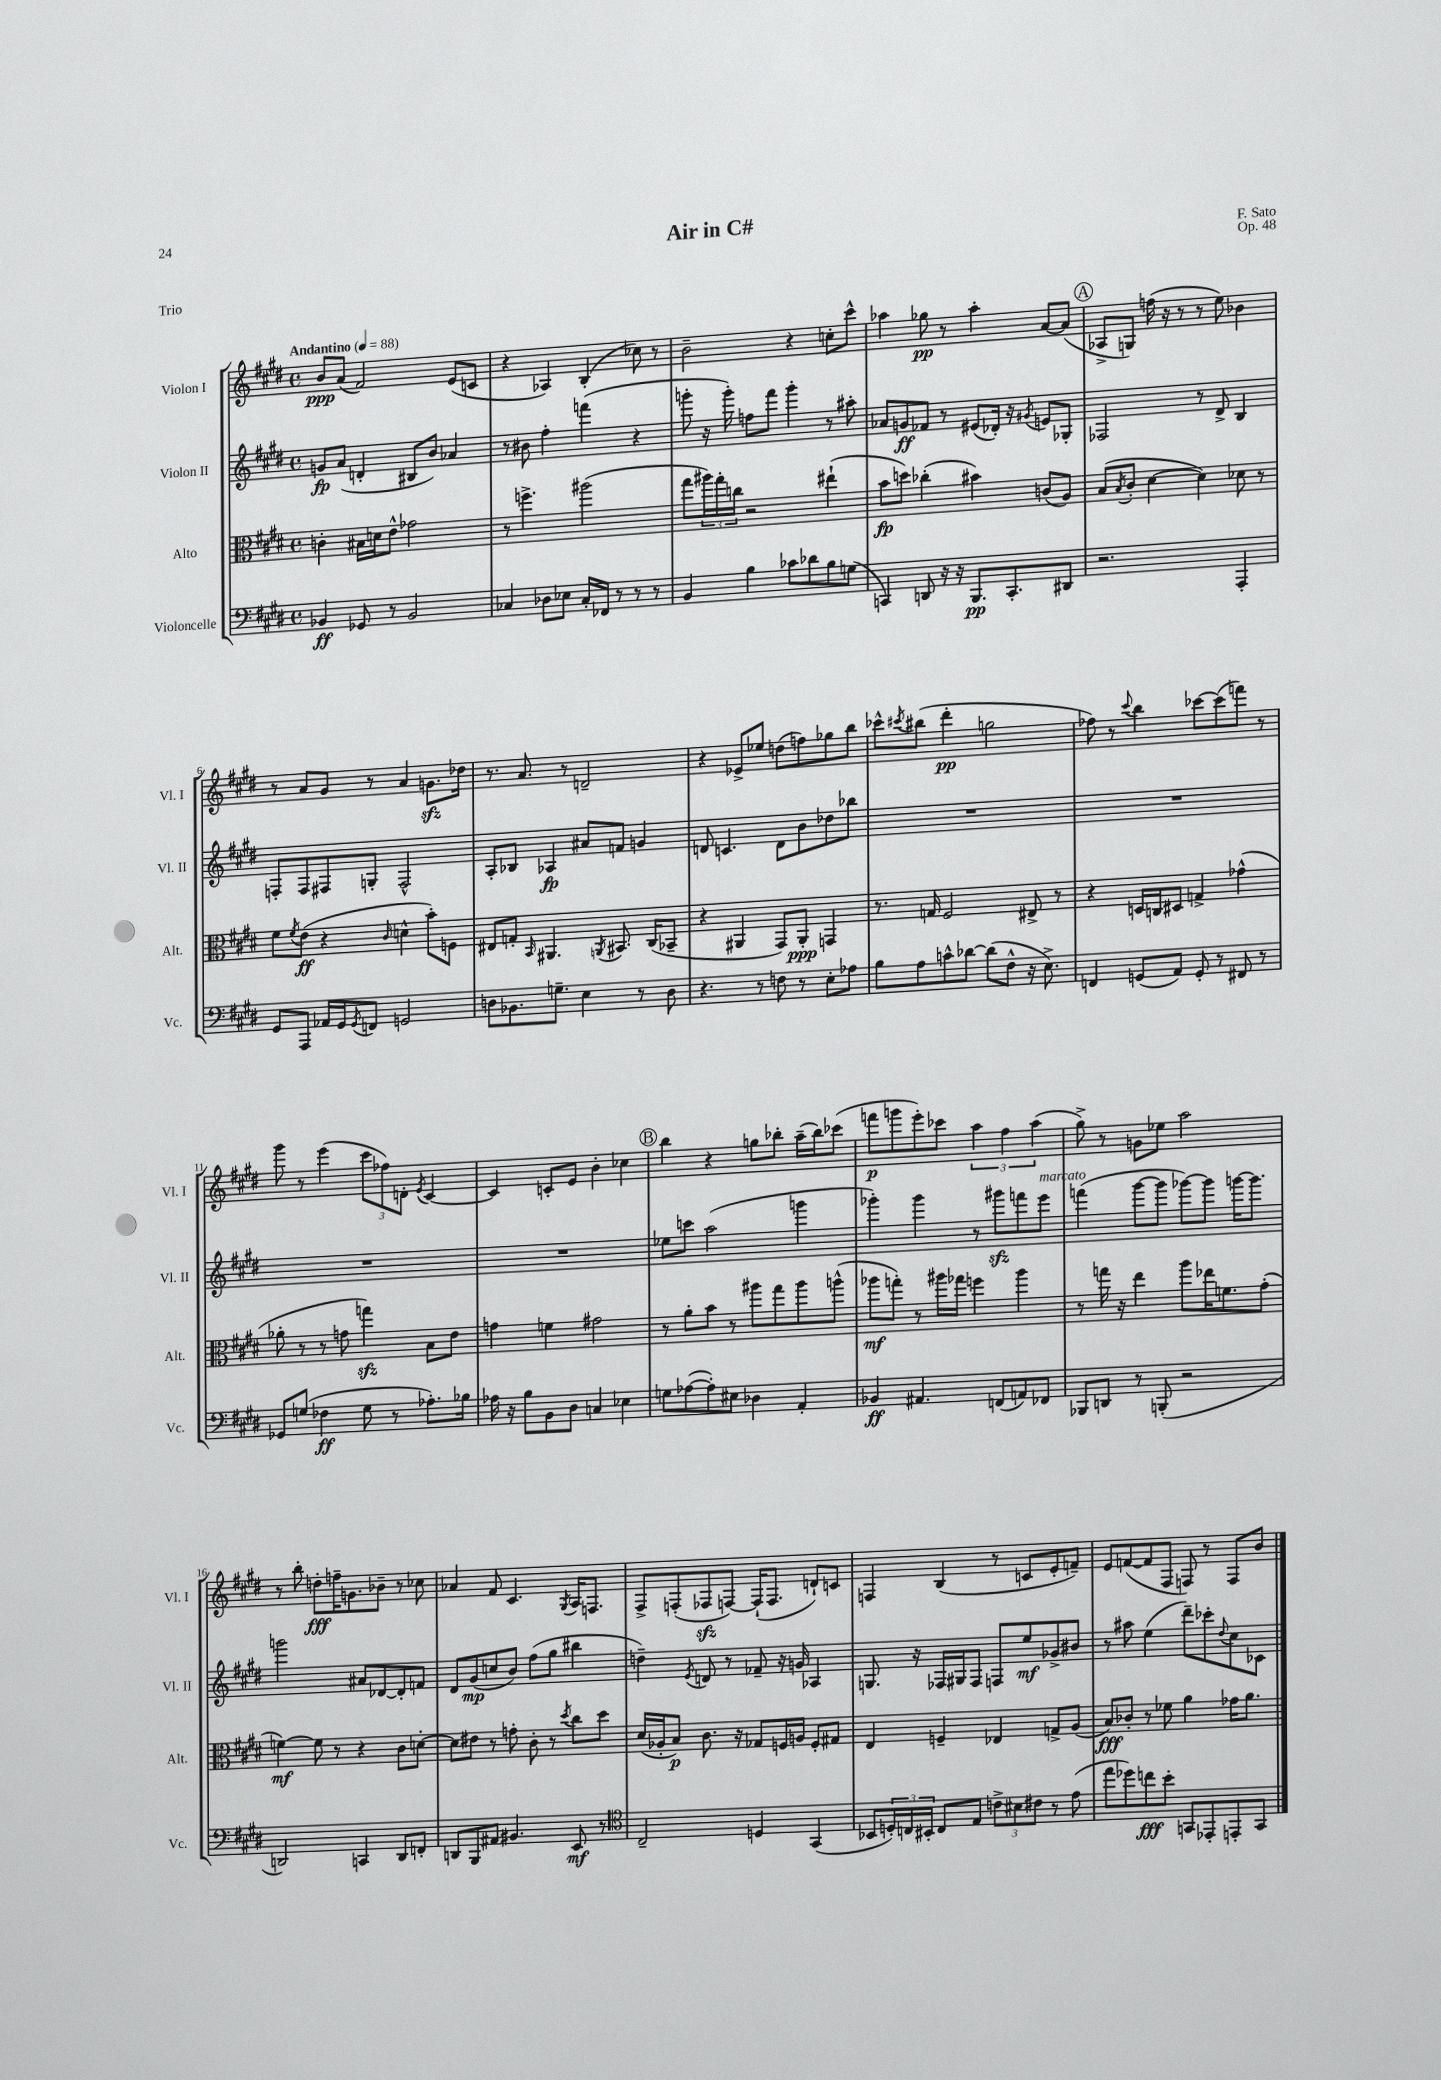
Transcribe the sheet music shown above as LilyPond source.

\header { title = "Air in C#" composer = "F. Sato" opus = "Op. 48" piece = "Trio" }
<<
\new StaffGroup <<
\new Staff = "s0" \with { instrumentName = "Violon I" shortInstrumentName = "Vl. I" } {
    \clef treble \key e \major \defaultTimeSignature \time 4/4 \tempo "Andantino" 4 = 88
    b'8\ppp a'8( fis'2) e'8( c'8 |
    r4 aes4) b4-.( ces''8) r8 |
    b'2-- r4 c''8-. cis'''8-^ |
    aes''4 ges''8\pp r8 aes''4-. a'8~ a'8( |
    \mark \markup { \circle "A" } aes8-> g8) f''16( r16 r8 r8 e''8) bes'4 |
    r8 a'8 gis'8 r8 a'4 g'8.\sfz des''16 |
    r8. a'8. r8 d'2-- |
    r4 ees'8-> ees''8 d''8( f''8) ges''8 b''8 |
    ces'''8-^ \acciaccatura { cis'''8 } bis''8( dis'''4-.\pp g''2 |
    fes''8) r8 \appoggiatura { cis'''8 } b''4 ces'''8~ ces'''8( f'''8) r8 |
    gis'''8 r8 e'''4( \tuplet 3/2 { cis'''8 fes''8) d'8-. } \acciaccatura { e'8 } cis'4~ |
    cis'4 c'8-. e'8 b'4-. ces''4 |
    \mark \markup { \circle "B" } b''4 r4 g''8 bes''8-. a''16--( bes''16) ces'''8( |
    f'''8\p g'''8 e'''8-.) ces'''8 \tuplet 3/2 { a''4 fis''4 a''4( } |
    gis''8->) r8 g'8 ees''8 a''2 |
    r8 b''8-. d''8-.\fff f''16-- g'8. bes'8-- r8 ces''8 |
    aes'4 fis'8 cis'4. \acciaccatura { gis8 } a16 f8. |
    fis8-> f8-.( fes8\sfz f8~) f16-!( f8. d'8-!) c'8 |
    f4 b4( r8 c'8 e'8-. f'8--) |
    e'8 f'8~( f'8 fis8 f8) r8 f8 b'8 \bar "|." |
}
\new Staff = "s1" \with { instrumentName = "Violon II" shortInstrumentName = "Vl. II" } {
    \clef treble \key e \major \defaultTimeSignature \time 4/4
    g'8\fp a'8( d'4-. bis8 b'8) aes'4 |
    r8 bis'8 fis''4-. f'''4( r4 |
    g'''8-. r16 g'''16-.) f''8 fis'''8 g'''4-. r8 ais''8-. |
    aes'8 g'8\ff fes'8 r8 eis'8( des'16-.) r16 \acciaccatura { gis'8 } e'8 ges8-. |
    \mark \markup { \circle "A" } fes2 r8 dis'8-> b4 |
    f8-. f8 fis8 g8-. fis2-^ |
    a8-. bes8 aes4\fp ais'8 f'8 g'4 |
    d'8 c'4. d'8 b'8 des''8 bes''8 |
    R1 |
    R1 |
    R1 |
    R1 |
    \mark \markup { \circle "B" } ees''8 c'''8 a''2( g'''4 |
    ges'''4-.) ges'''4 r8 gis'''8\sfz f'''8 e'''8^\markup { \italic "marcato" } |
    f'''4( gis'''8~ gis'''8 ges'''8~) ges'''8 g'''16~ g'''8. |
    g'''2 ais'8 des'8~ des'8-. f'8 |
    dis'8 gis'8\mp( c''8 b'8) fis''8( gis''8 bis''4 |
    d''4--) \acciaccatura { e'8 } d'8 r8 fes'8-- r16 g'16 aes4 |
    g8. r16 fes16 gis16 fes8 f8 e''8\mf ges'8-> bis'8 |
    r8 ais''8 e''4( dis'''8--) ces'''8-. \appoggiatura { dis''8 } cis''8 ces'8 \bar "|." |
}
\new Staff = "s2" \with { instrumentName = "Alto" shortInstrumentName = "Alt." } {
    \clef alto \key e \major \defaultTimeSignature \time 4/4
    c'4-. bis16 d'16 e'8-^ ges'2 |
    r8 f''4.-> ais''2( |
    gis''8 \tuplet 3/2 { ais''16) gis''16-. c''16 } r2 eis''4-!( |
    b'8\fp d''8) ces''4-.( bis'4) c'8( a8) |
    \mark \markup { \circle "A" } b8( \acciaccatura { b8 } cis'8-. dis'4~ dis'4) des'8 r8 |
    fis'8 \acciaccatura { fis'8 } e'8\ff( r4 \grace { cis'16 } d'4-^ b'8-.) f8 |
    eis8 g8-. \grace { b,16 } ais,4. \acciaccatura { a,8 } bis,8. cis16( bes,8-- |
    r4 ais,4 gis,8) ais,8-.\ppp g,4 |
    r8. g16 fis2 eis8-> r8 |
    r4 d16 c16 dis8 g4-> ges'4-^( |
    aes'8-. r8 r8 g'8 g''4\sfz) b8 e'8 |
    g'4 f'4 gis'2 |
    \mark \markup { \circle "B" } r8 a'8-. b'8 r8 ais''8 gis''8 ais''8 a''8-^( |
    aes''8\mf g''8-.) r8 ais''16 ges''16 f''4 ais''4 |
    r8 g''16 r16 e''4 a''8 ees''16 f'8. gis'8-.( |
    f'4~\mf) f'8 r8 r4 cis'8 d'8~-. |
    d'8 eis'8 r8 g'8-. cis'8-. r8 \acciaccatura { dis''8 } cis''8 dis''8 |
    dis'16( aes16-. b8\p) cis'8. r16 ges8 f16 a16 f8-. gis8 |
    e4 f4-- ees4 g8-> a8( |
    b8\fff) ces'8-. r8 fes'8 a'4 ges'16 a'8. \bar "|." |
}
\new Staff = "s3" \with { instrumentName = "Violoncelle" shortInstrumentName = "Vc." } {
    \clef bass \key e \major \defaultTimeSignature \time 4/4
    bes,4\ff ges,8 r8 bes,2 |
    ces4 des8 ees8 ces16-. fes,16 r8 r8 r8 |
    b,4 b4 ces'8 des'8 b8 g8( |
    c,4) d,8 r16 r16 b,,8.\pp c,8.-. dis,8 |
    \mark \markup { \circle "A" } r2. a,,4-. |
    gis,8 a,,8 aes,16 gis,16 \acciaccatura { gis,8 } f,8 g,2 |
    d8 bes,8. g8.-- e4 r8 d8 |
    r4. r8 f8 r8 e8-. aes8 |
    b8 a8 c'8-^ des'8~ des'8( fis8-^ r16 e8.->) |
    f,4 g,8( a,8) g,8-. r8 fis,8 r8 |
    ges,8 g8( fes4\ff g8 r8 aes8.-.) bes16 |
    aes16 r16 b8 b,8 dis8 c4 ees4 |
    \mark \markup { \circle "B" } g8 aes8~( aes8-.) eis8 des4 a,4-. |
    bes,4\ff ais,4. f,8( a,8) fes,8 |
    bes,,8 d,8 r8 b,,8-.( r2 |
    d,2) c,4 d,8 f,8-. |
    d,8 b,,8 ais,8 bis,4. e,8\mf r8 |
    \clef tenor cis2-- d4 gis,4( |
    bes,8 \tuplet 3/2 { d16-.) c16 bis,16-. } c8 e8 \tuplet 3/2 { c'8-> bis8 cis'8 } r8 e'8( |
    e''8 des''8) c''8\fff b'8-. g,8 ees,8-. e,8-. g,8 \bar "|." |
}
>>
>>
